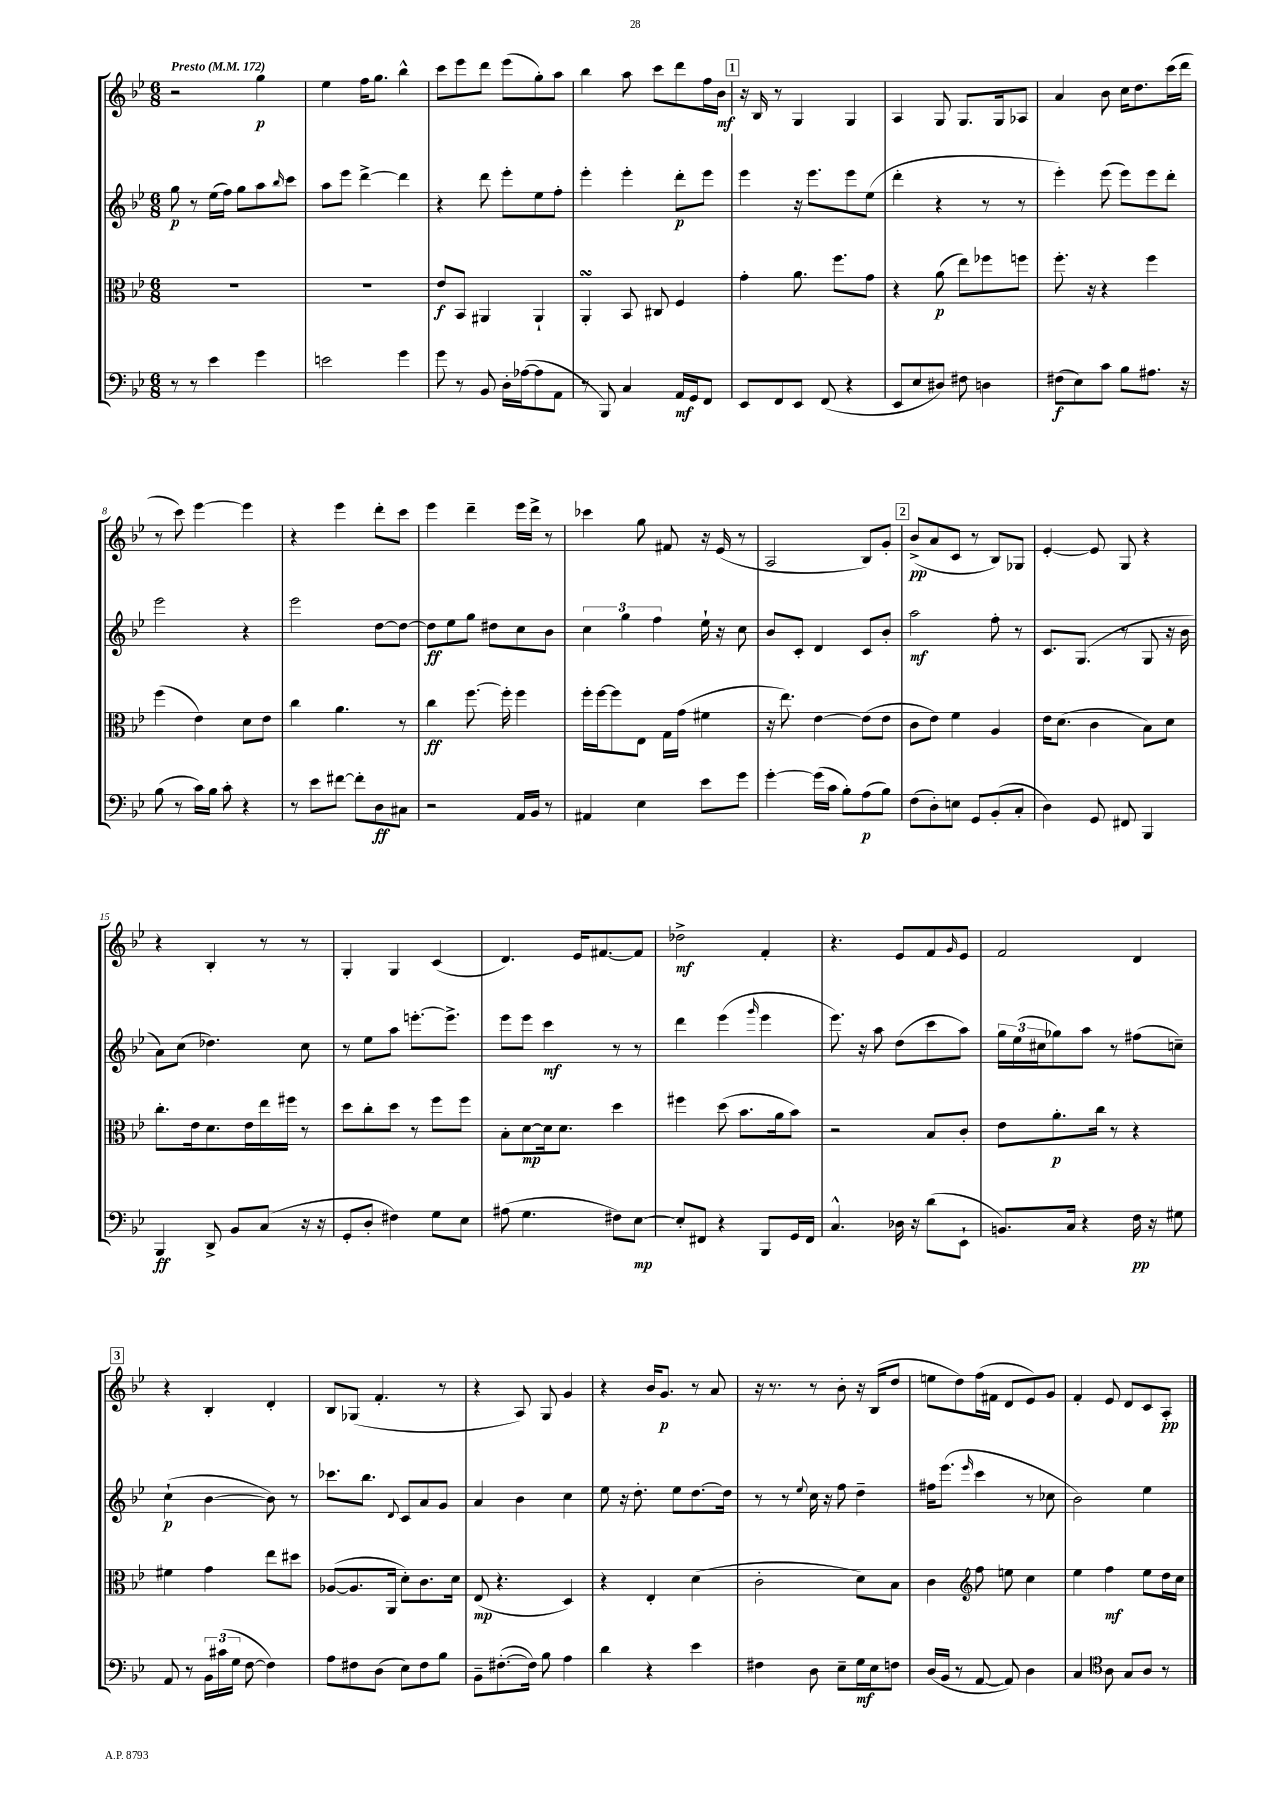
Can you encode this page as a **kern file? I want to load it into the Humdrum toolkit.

**kern	**dynam	**kern	**dynam	**kern	**dynam	**kern	**dynam
*part4	*part4	*part3	*part3	*part2	*part2	*part1	*part1
*staff4	*staff4	*staff3	*staff3	*staff2	*staff2	*staff1	*staff1
*clefF4	*	*clefC3	*	*clefG2	*	*clefG2	*
*k[b-e-]	*	*k[b-e-]	*	*k[b-e-]	*	*k[b-e-]	*
*M6/8	*	*M6/8	*	*M6/8	*	*M6/8	*
*MM172	*	*MM172	*	*MM172	*	*MM172	*
=1	=1	=1	=1	=1	=1	=1	=1
!	!	!	!	!	!	!LO:TX:a:B:t=Presto	!
8r	.	2.r	.	8gg\	p	2r	.
8r	.	.	.	8r	.	.	.
4e-\	.	.	.	(16ee-\LL	.	.	.
.	.	.	.	16ff\JJ)	.	.	.
.	.	.	.	8gg\L	.	.	.
4g\	.	.	.	8aa\	.	4gg\	p
.	.	.	.	16qqbb-/	.	.	.
.	.	.	.	8ccc\J	.	.	.
=2	=2	=2	=2	=2	=2	=2	=2
2en\	.	2.r	.	8aa\L	.	4ee-\	.
.	.	.	.	8eee-\J	.	.	.
.	.	.	.	[4ddd^\	.	16ff\KL	.
.	.	.	.	.	.	8.gg\J	.
4g\	.	.	.	4ddd\]	.	4bb-^^\	.
=3	=3	=3	=3	=3	=3	=3	=3
8g\	.	8e-/L	f	4r	.	8ccc\L	.
8r	.	8BB-/J	.	.	.	8eee-\	.
8BB-/	.	4AA#X/	.	8ddd\	.	8ddd\J	.
16D'\LL	.	.	.	8eee-'\L	.	(8eee-\L	.
([16A-X\J	.	.	.	.	.	.	.
8A-\]	.	4AA#`/	.	8ee-\	.	8gg'\)	.
8AA\J	.	.	.	8ff'\J	.	8aa\J	.
=4	=4	=4	=4	=4	=4	=4	=4
8r	.	4AAsSsS'/	.	4eee-'\	.	4bb-\	.
8BBB-/)	.	.	.	.	.	.	.
4C/	.	8BB-/	.	4eee-'\	.	8aa\	.
.	.	8C#X/	.	.	.	8ccc\L	.
16AA/LL	mf	4F/	.	8ddd'\L	p	8ddd\	.
16GG/J	.	.	.	.	.	.	.
8FF/J	.	.	.	8eee-\J	.	16ff\L	.
.	.	.	.	.	.	16b-\JJ	mf
!!LO:REH:place=s1:t=1
=5	=5	=5	=5	=5	=5	=5	=5
8EE-/L	.	4g'\	.	4eee-\	.	16r	.
.	.	.	.	.	.	16B-/	.
8FF/	.	.	.	.	.	8r	.
8EE-/J	.	8.a\	.	16r	.	4G/	.
.	.	.	.	8.eee-\L	.	.	.
(8FF/	.	.	.	.	.	.	.
.	.	8.ff\L	.	.	.	.	.
4r	.	.	.	8eee-\	.	4G/	.
.	.	8g\J	.	(8ee-\J	.	.	.
=6	=6	=6	=6	=6	=6	=6	=6
8EE-/L	.	4r	.	4ddd'\	.	4A/	.
8E-/	.	.	.	.	.	.	.
8D#X/J)	.	(8a\	p	4r	.	8G/	.
8F#X\	.	8ee-\L)	.	.	.	8.G/L	.
4Dn\	.	8ff-X\	.	8r	.	.	.
.	.	.	.	.	.	16G/k	.
.	.	8ffn\J	.	8r	.	8A-X/J	.
=7	=7	=7	=7	=7	=7	=7	=7
(8F#X\L	f	8.ff'\	.	4eee-'\)	.	4a/	.
8E-\)	.	.	.	.	.	.	.
.	.	16r	.	.	.	.	.
8c\J	.	4r	.	(8eee-\	.	8b-\	.
8B-\L	.	.	.	8eee-\L)	.	16cc\KL	.
.	.	.	.	.	.	8.dd\	.
8.A#X\J	.	4ff\	.	8eee-\	.	.	.
.	.	.	.	8ddd'\J	.	(16ccc\L	.
16r	.	.	.	.	.	16ddd\JJ	.
!!LO:LB:g=z
=8	=8	=8	=8	=8	=8	=8	=8
(8B-\	.	(4ff\	.	2eee-\	.	8r	.
8r	.	.	.	.	.	8ccc\)	.
16c\LL)	.	4e-\)	.	.	.	[4eee-\	.
16B-\JJ	.	.	.	.	.	.	.
8c'\	.	.	.	.	.	.	.
4r	.	8d\L	.	4r	.	4eee-\]	.
.	.	8e-\J	.	.	.	.	.
=9	=9	=9	=9	=9	=9	=9	=9
8r	.	4cc\	.	2eee-\	.	4r	.
8e-\L	.	.	.	.	.	.	.
[8f#X\J	.	4.a\	.	.	.	4eee-\	.
8f#'\L]	.	.	.	.	.	.	.
8D\	ff	.	.	[8dd\L	.	8ddd'\L	.
8C#X\J	.	8r	.	8dd\J_	.	8ccc\J	.
=10	=10	=10	=10	=10	=10	=10	=10
2r	.	4cc\	ff	8dd\L]	ff	4eee-\	.
.	.	.	.	8ee-\	.	.	.
.	.	[8.ff\	.	8gg\J	.	4ddd~\	.
.	.	.	.	8dd#X\L	.	.	.
.	.	16ff'\]	.	.	.	.	.
16AA/LL	.	4ff\	.	8cc\	.	16eee-\LL	.
16BB-/JJ	.	.	.	.	.	16ddd^\JJ	.
8r	.	.	.	8b-\J	.	8r	.
=11	=11	=11	=11	=11	=11	=11	=11
4AA#X/	.	16ff'\LL	.	6cc\	.	4ccc-X\	.
.	.	[16ff\J	.	.	.	.	.
.	.	8ff\]	.	.	.	.	.
.	.	.	.	6gg\	.	.	.
4E-\	.	8E-\J	.	.	.	8gg\	.
.	.	.	.	6ff\	.	.	.
.	.	16G\LL	.	.	.	8f#X/	.
.	.	(16g\JJ	.	.	.	.	.
8e-\L	.	4f#X\	.	16ee-`\	.	16r	.
.	.	.	.	16r	.	(16e-/	.
8g\J	.	.	.	8cc\	.	8r	.
=12	=12	=12	=12	=12	=12	=12	=12
[4g'\	.	16r	.	8b-/L	.	2A/	.
.	.	8.ee-\)	.	.	.	.	.
.	.	.	.	8c'/J	.	.	.
(16g\LL]	.	[4e-\	.	4d/	.	.	.
16c\JJ	.	.	.	.	.	.	.
8B-'\L)	.	.	.	.	.	.	.
(8A\	p	(8e-\L]	.	8c/L	.	8B-/L)	.
8B-\J)	.	8e-\J	.	8b-'/J	.	8g'/J	.
!!LO:REH:place=s1:t=2
=13	=13	=13	=13	=13	=13	=13	=13
(8F\L	.	8c\L	.	2aa\	mf	(8b-^/L	pp
8D'\)	.	8e-\J)	.	.	.	8a/	.
8En\J	.	4f\	.	.	.	8c/J	.
8GG/L	.	.	.	.	.	8r	.
(8BB-'/	.	4A/	.	8ff'\	.	8B-/L)	.
8C'/J	.	.	.	8r	.	8G-X/J	.
=14	=14	=14	=14	=14	=14	=14	=14
4D\)	.	16e-\KL	.	8.c/L	.	[4e-'/	.
.	.	(8.d\J	.	.	.	.	.
.	.	.	.	(8.G/J	.	.	.
8GG/	.	4c\	.	.	.	8e-/]	.
8FF#X/	.	.	.	8r	.	8G/	.
4BBB-/	.	8B-\L)	.	8G/	.	4r	.
.	.	8d\J	.	16r	.	.	.
.	.	.	.	16b-\	.	.	.
!!LO:LB:g=z
=15	=15	=15	=15	=15	=15	=15	=15
4BBB-/	ff	8.cc'\L	.	8a\L)	.	4r	.
.	.	.	.	(8cc\J	.	.	.
.	.	16e-\k	.	.	.	.	.
8DD^/	.	8.d\	.	4.dd-X\)	.	4B-'/	.
8BB-/L	.	.	.	.	.	.	.
.	.	16e-\L	.	.	.	.	.
(8C/J	.	16ee-\	.	.	.	8r	.
.	.	16ff#X\JJ	.	.	.	.	.
16r	.	8r	.	8cc\	.	8r	.
16r	.	.	.	.	.	.	.
=16	=16	=16	=16	=16	=16	=16	=16
8GG'/L	.	8dd\L	.	8r	.	4G'/	.
8D'/J	.	8cc'\	.	8ee-\L	.	.	.
4F#X\)	.	8dd\J	.	8aa\J	.	4G/	.
.	.	8r	.	[8.eeen'\L	.	.	.
8G\L	.	8ff\L	.	.	.	(4c/	.
.	.	.	.	8.eee^\J]	.	.	.
8E-\J	.	8ff\J	.	.	.	.	.
=17	=17	=17	=17	=17	=17	=17	=17
(8A#X\	.	8B-'\L	.	8eee-\L	.	4.d/)	.
4.G\	.	[8d\	mp	8eee-\J	.	.	.
.	.	16d\k]	.	4ccc\	mf	.	.
.	.	8.d\J	.	.	.	.	.
.	.	.	.	.	.	16e-/KL	.
.	.	.	.	.	.	[8.f#X/	.
8F#X\L)	.	4dd\	.	8r	.	.	.
[8E-\J	mp	.	.	8r	.	8f#/J]	.
=18	=18	=18	=18	=18	=18	=18	=18
8E-'/L]	.	4ff#X\	.	4ddd\	.	2dd-X^\	mf
8FF#X/J	.	.	.	.	.	.	.
4r	.	(8dd\	.	(4eee-\	.	.	.
.	.	8.b-\L	.	.	.	.	.
.	.	.	.	16qqggg/	.	.	.
8BBB-/L	.	.	.	4eee-\	.	4f'/	.
.	.	16a\k	.	.	.	.	.
16GG/L	.	8b-\J)	.	.	.	.	.
16FF#/JJ	.	.	.	.	.	.	.
=19	=19	=19	=19	=19	=19	=19	=19
4.C^^/	.	2r	.	8.eee-\)	.	4.r	.
.	.	.	.	16r	.	.	.
.	.	.	.	8aa\	.	.	.
16D-X\	.	.	.	(8dd\L	.	8e-/L	.
16r	.	.	.	.	.	.	.
(8d\L	.	8B-/L	.	8ccc\	.	8f/	.
.	.	.	.	.	.	16qqg/	.
8EE-`\J	.	8c'/J	.	8aa\J)	.	8e-/J	.
=20	=20	=20	=20	=20	=20	=20	=20
8.BBn/L)	.	8e-\L	.	24gg\LL	.	2f/	.
.	.	.	.	(24ee-\	.	.	.
.	.	.	.	24cc#X\J	.	.	.
.	.	8.a'\	p	8gg-X\)	.	.	.
16C/Jk	.	.	.	.	.	.	.
4r	.	.	.	8aa\J	.	.	.
.	.	16cc\Jk	.	.	.	.	.
.	.	8r	.	8r	.	.	.
16F\	pp	4r	.	(8ff#X\L	.	4d/	.
16r	.	.	.	.	.	.	.
8G#X\	.	.	.	8ccn~\J)	.	.	.
!!LO:LB:g=z
!!LO:REH:place=s1:t=3
=21	=21	=21	=21	=21	=21	=21	=21
8AA/	.	4f#X\	.	(4cc`\	p	4r	.
8r	.	.	.	.	.	.	.
24BB-\LL	.	4g\	.	[4b-\	.	4B-'/	.
(24c#X\	.	.	.	.	.	.	.
24G\JJ	.	.	.	.	.	.	.
[8F\	.	.	.	.	.	.	.
4F\])	.	8ee-\L	.	8b-\])	.	4d'/	.
.	.	8dd#X\J	.	8r	.	.	.
=22	=22	=22	=22	=22	=22	=22	=22
8A\L	.	([8A-X/L	.	8.ccc-X\L	.	8B-/L	.
8F#X\	.	8.A-/]	.	.	.	(8G-X/J	.
.	.	.	.	8.bb-\J	.	.	.
(8D\J	.	.	.	.	.	4.f'/	.
.	.	16AA/Jk	.	.	.	.	.
.	.	.	.	8qqd/	.	.	.
8E-\L)	.	8d'\L)	.	8c/L	.	.	.
8F#\	.	8.c\	.	8a/	.	.	.
8B-\J	.	.	.	8g/J	.	8r	.
.	.	16d\Jk	.	.	.	.	.
=23	=23	=23	=23	=23	=23	=23	=23
8BB-~\L	.	(8E-/	mp	4a/	.	4r	.
([8.F#X'\	.	4.r	.	.	.	.	.
.	.	.	.	4b-\	.	8A/)	.
16F#\Jk])	.	.	.	.	.	.	.
8B-\	.	.	.	.	.	8G/	.
4A\	.	4D/)	.	4cc\	.	4g/	.
=24	=24	=24	=24	=24	=24	=24	=24
4d\	.	4r	.	8ee-\	.	4r	.
.	.	.	.	16r	.	.	.
.	.	.	.	8.dd'\	.	.	.
4r	.	4E-'/	.	.	.	16b-/KL	.
.	.	.	.	.	.	8.g/J	p
.	.	.	.	8ee-\L	.	.	.
4e-\	.	(4d\	.	[8.dd\	.	8r	.
.	.	.	.	.	.	8a/	.
.	.	.	.	16dd\Jk]	.	.	.
=25	=25	=25	=25	=25	=25	=25	=25
4F#X\	.	2c'\	.	8r	.	16r	.
.	.	.	.	.	.	8.r	.
.	.	.	.	8r	.	.	.
.	.	.	.	8qqee-/	.	.	.
8D\	.	.	.	16cc\	.	8r	.
.	.	.	.	16r	.	.	.
8E-~\L	.	.	.	8ff\	.	8b-'\	.
16G\L	mf	8d\L)	.	4dd~\	.	16r	.
16E-\J	.	.	.	.	.	(16B-/KL	.
8Fn\J	.	8B-\J	.	.	.	8dd/J	.
=26	=26	=26	=26	=26	=26	=26	=26
(16D/LL	.	4c\	.	16ff#X\KL	.	8een\L	.
16BB-/JJ	.	.	.	(8.eee-\J	.	.	.
8r	.	.	.	.	.	8dd\)	.
*	*	*clefG2	*	*	*	*	*
.	.	.	.	16qqeee-/	.	.	.
[8AA/	.	8ff\	.	4ccc\	.	(16ff\L	.
.	.	.	.	.	.	16f#X\JJ	.
8AA/])	.	8een\	.	.	.	8d/L	.
4D\	.	4cc\	.	8r	.	8e-/)	.
.	.	.	.	8cc-X\	.	8g/J	.
=27	=27	=27	=27	=27	=27	=27	=27
4C/	.	4ee-\	.	2b-\)	.	4f'/	.
*clefC4	*	*	*	*	*	*	*
8A\	.	4ff\	mf	.	.	8e-/	.
8G/L	.	.	.	.	.	8d/L	.
8A/J	.	8ee-\L	.	4ee-\	.	8c/	.
8r	.	16dd\L	.	.	.	8A'/J	pp
.	.	16cc\JJ	.	.	.	.	.
==	==	==	==	==	==	==	==
*-	*-	*-	*-	*-	*-	*-	*-
